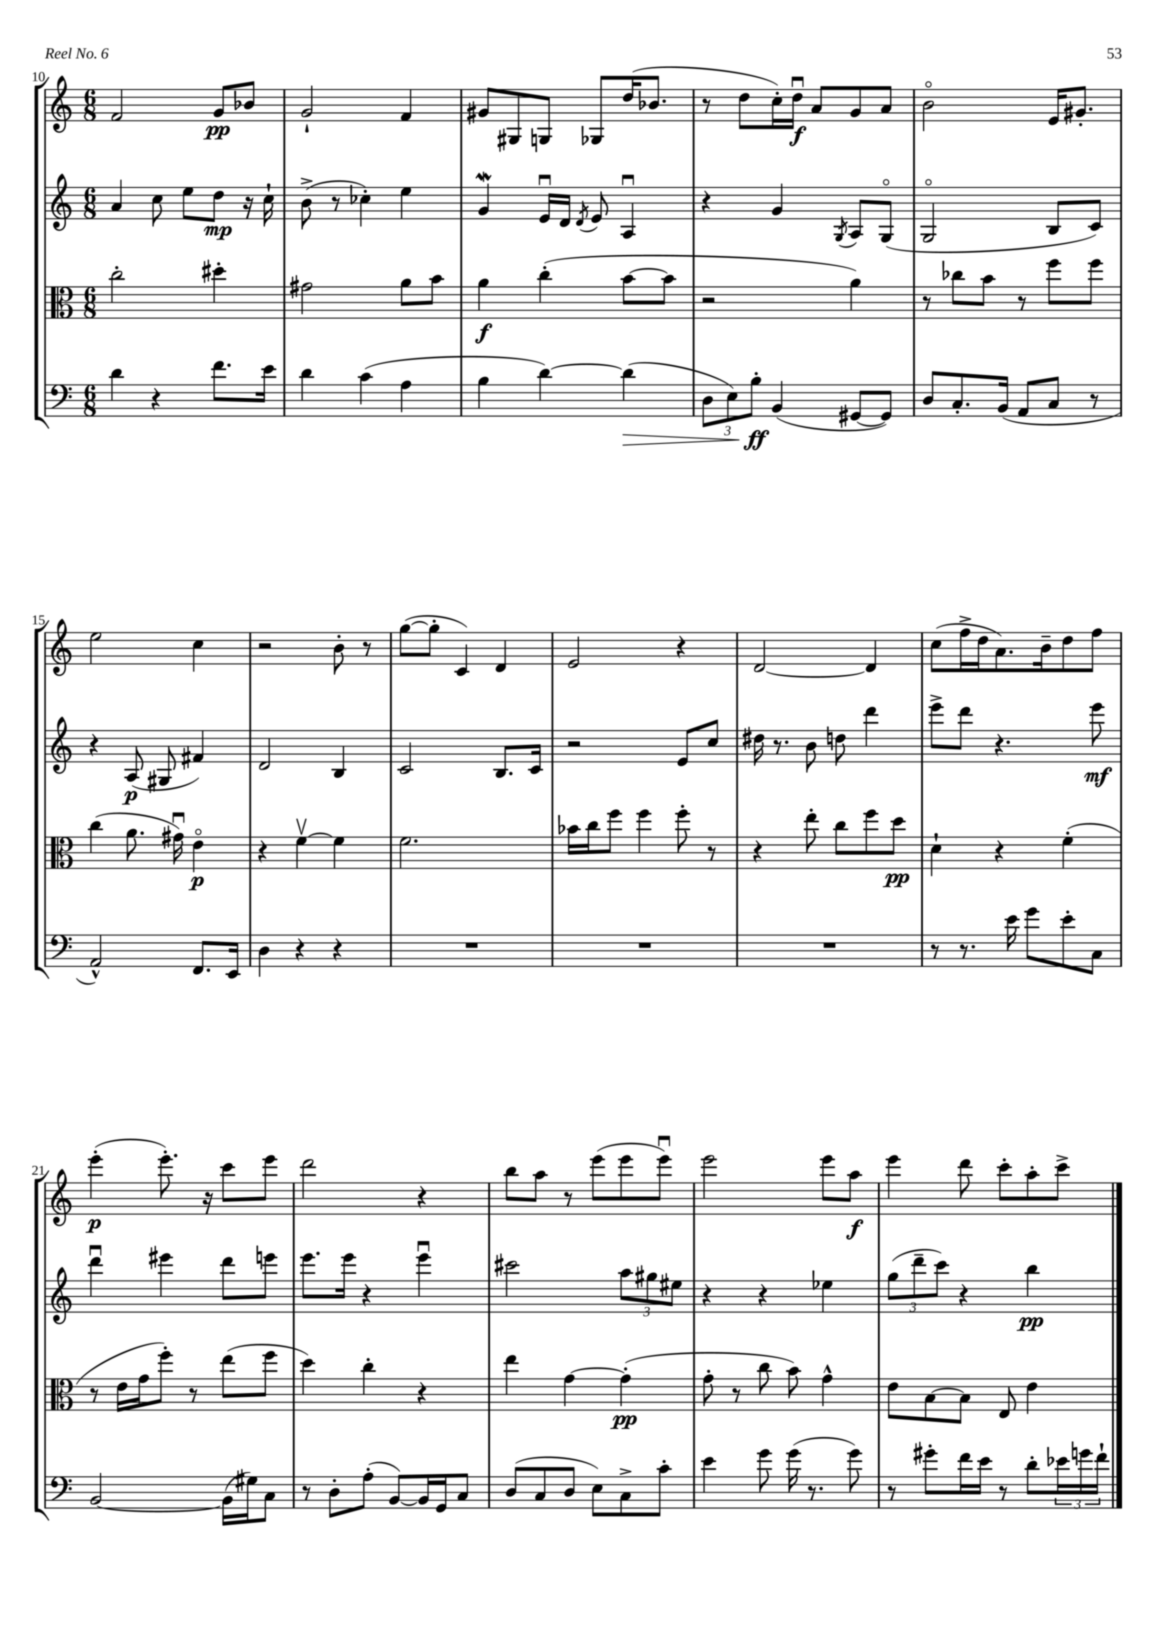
<<
\new StaffGroup <<
\new Staff = "s0" {
    \clef treble \key c \major \numericTimeSignature \time 6/8
    f'2 g'8\pp bes'8 |
    g'2-! f'4 |
    gis'8 gis8 g8 ges8 d''16( bes'8. |
    r8 d''8 c''16-.) d''16\downbow\f a'8 g'8 a'8 |
    b'2\flageolet e'16 gis'8.-. |
    e''2 c''4 |
    r2 b'8-. r8 |
    g''8~( g''8-. c'4) d'4 |
    e'2 r4 |
    d'2~ d'4 |
    c''8( f''16-> d''16 a'8.) b'16-- d''8 f''8 |
    e'''4-.\p( e'''8.-.) r16 c'''8 e'''8 |
    d'''2 r4 |
    b''8 a''8 r8 e'''8( e'''8 e'''8\downbow) |
    e'''2 e'''8 a''8\f |
    e'''4 d'''8 c'''8-. a''8-. c'''8-> \bar "|." |
}
\new Staff = "s1" {
    \clef treble \key c \major \numericTimeSignature \time 6/8
    a'4 c''8 e''8 d''8\mp r16 c''16-! |
    b'8->( r8 ces''4-.) e''4 |
    g'4\mordent e'16\downbow d'16 \acciaccatura { d'8 } e'8 a4\downbow |
    r4 g'4 \acciaccatura { g8 } a8 g8\flageolet( |
    g2\flageolet b8 c'8) |
    r4 a8\p( gis8 fis'4) |
    d'2 b4 |
    c'2 b8. c'16 |
    r2 e'8 c''8 |
    dis''16 r8. b'8 d''8 d'''4 |
    e'''8-> d'''8 r4. e'''8\mf |
    d'''4\downbow eis'''4 d'''8 e'''8 |
    e'''8. e'''16 r4 e'''4\downbow |
    cis'''2 \tuplet 3/2 { a''8 gis''8 eis''8 } |
    r4 r4 ees''4 |
    \tuplet 3/2 { g''8( d'''8-- c'''8) } r4 b''4\pp \bar "|." |
}
\new Staff = "s2" {
    \clef alto \key c \major \numericTimeSignature \time 6/8
    c''2-. dis''4-. |
    gis'2 a'8 b'8 |
    a'4\f c''4-.( b'8~ b'8 |
    r2 a'4) |
    r8 ces''8 b'8 r8 f''8 f''8 |
    c''4( a'8. gis'16\downbow) e'4\flageolet\p |
    r4 f'4~\upbow f'4 |
    f'2. |
    bes'16 c''16 f''8 f''4 f''8-. r8 |
    r4 e''8-. c''8 f''8 d''8\pp |
    d'4-! r4 f'4-.( |
    r8 e'16 g'16 f''8-.) r8 e''8( f''8 |
    d''4) c''4-. r4 |
    e''4 g'4~ g'4-.\pp( |
    g'8-. r8 c''8 b'8) g'4-^ |
    e'8 b8~ b8 e8 e'4 \bar "|." |
}
\new Staff = "s3" {
    \clef bass \key c \major \numericTimeSignature \time 6/8
    d'4 r4 f'8. e'16 |
    d'4 c'4( a4 |
    b4 d'4~) d'4\>( |
    \tuplet 3/2 { d8 e8) b8-.\ff\! } b,4( gis,8~ gis,8) |
    d8 c8.-. b,16( a,8 c8 r8 |
    a,2-^) f,8. e,16 |
    d4 r4 r4 |
    R2. |
    R2. |
    R2. |
    r8 r8. e'16 g'8 e'8-. c8 |
    b,2~ b,16( gis16) c8 |
    r8 d8-. a8-.( b,8~) b,16 g,16 c8 |
    d8( c8 d8 e8) c8-> c'8-. |
    e'4 g'8 g'16( r8. g'8) |
    r8 gis'8-. f'16 e'16 r8 d'8-. \tuplet 3/2 { ees'16 g'16 f'16-! } \bar "|." |
}
>>
>>
\layout { \context { \Score currentBarNumber = #10 } }
